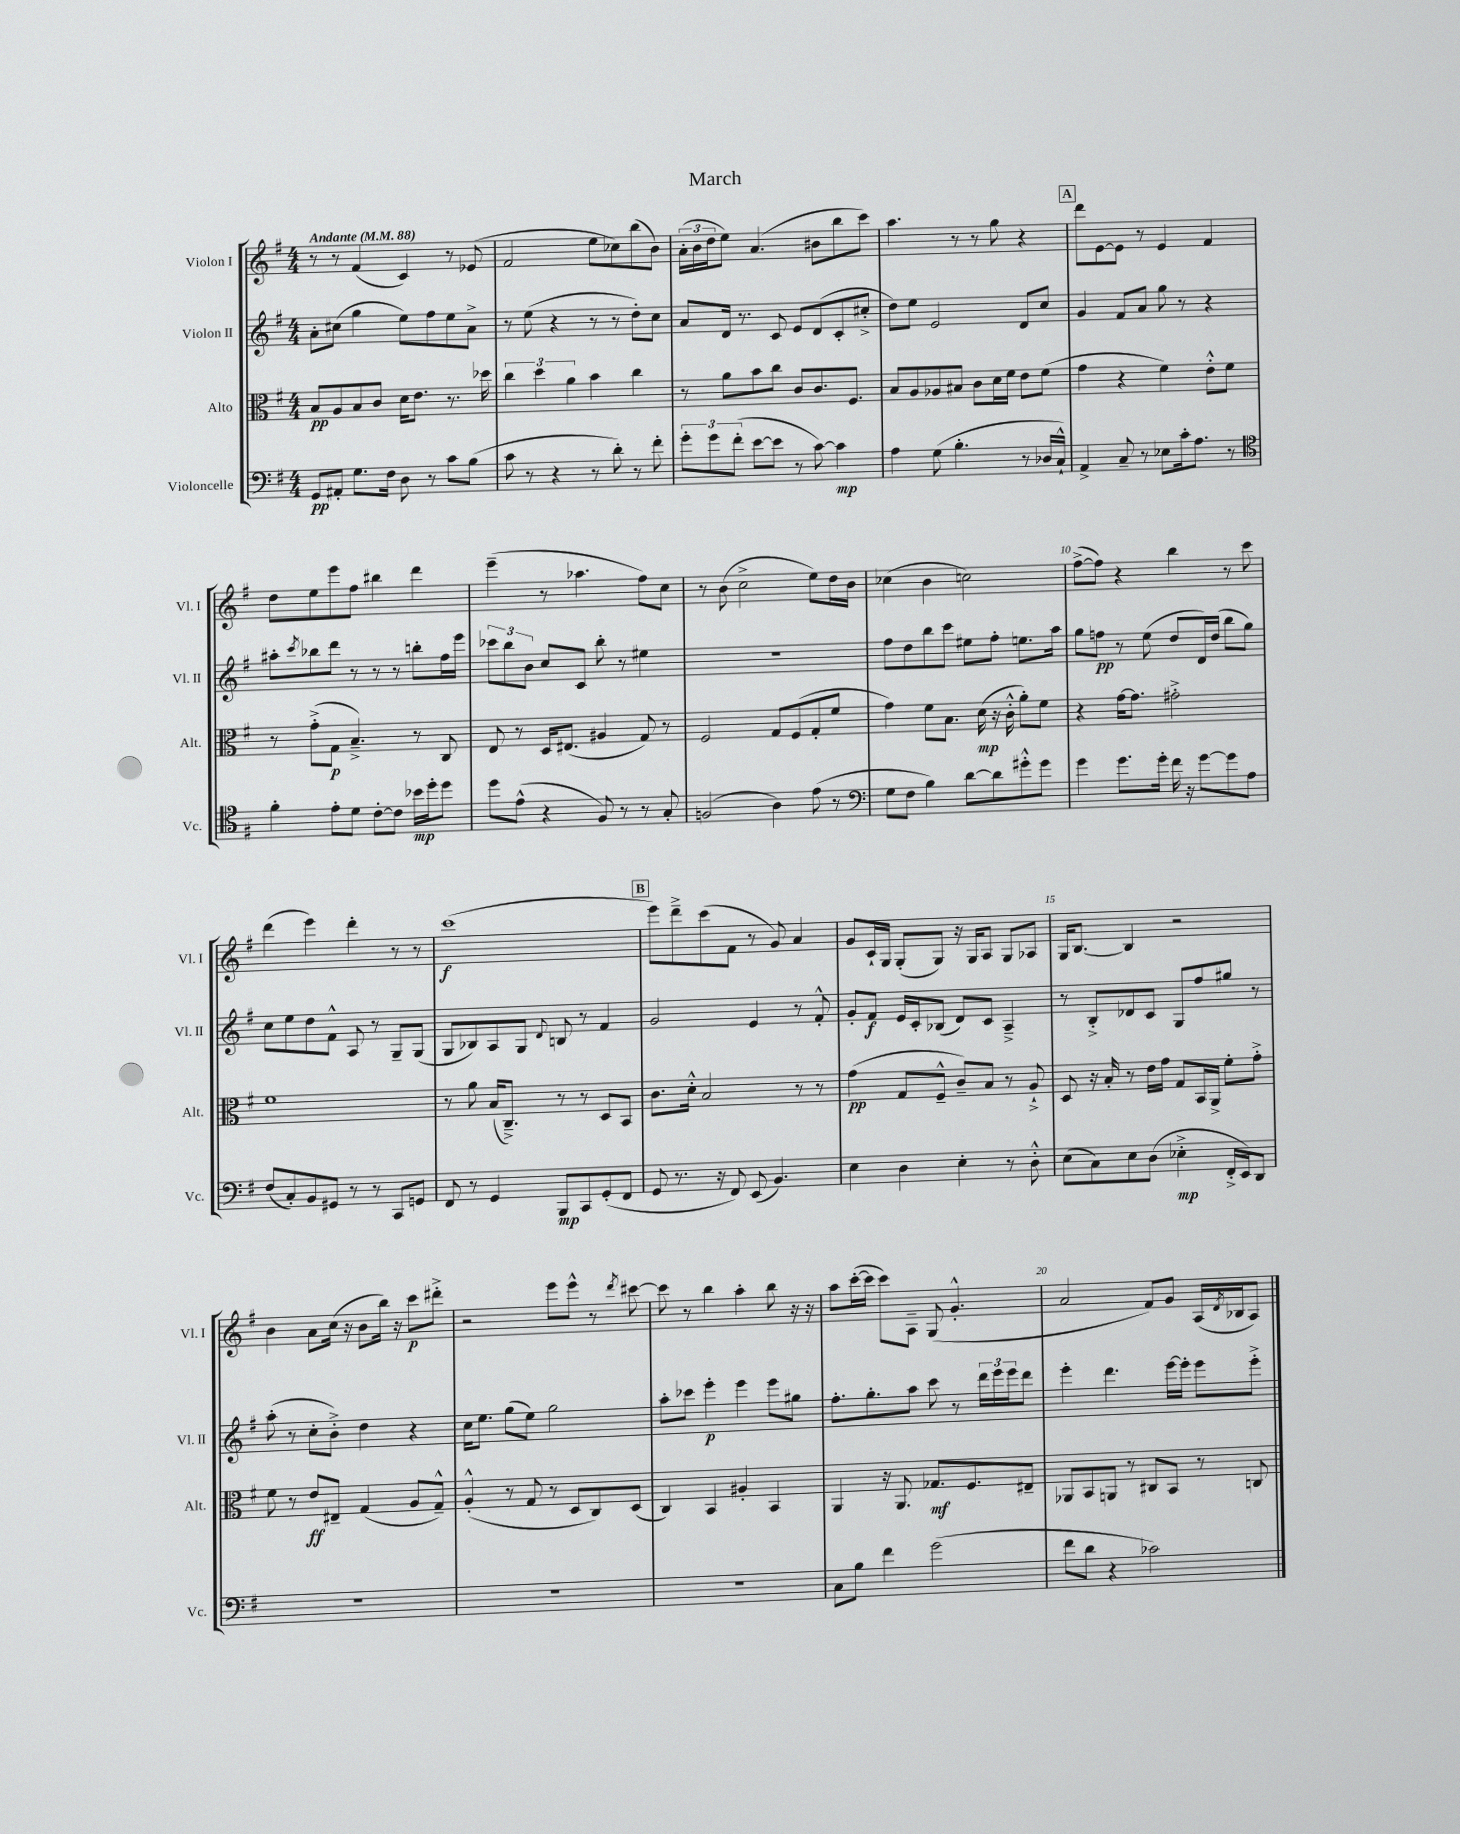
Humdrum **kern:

**kern	**kern	**kern	**kern
*staff4	*staff3	*staff2	*staff1
*clefF4	*clefC3	*clefG2	*clefG2
*k[f#]	*k[f#]	*k[f#]	*k[f#]
*M4/4	*M4/4	*M4/4	*M4/4
*MM88	*MM88	*MM88	*MM88
8GG	8B	8a'	8r
8AA#'	8A	(8cc#	8r
8.G	8B	4gg	(4f#
.	8c	.	.
16F#	.	.	.
8D	16d	8ee)	4c)
.	8.e	.	.
8r	.	8ff#	.
8c	8.r	8ee	8r
(8B	.	8a^	(8e-
.	16dd-	.	.
=	=	=	=
8c	6cc	8r	2f#
8r	.	(8ee	.
.	6dd	.	.
4r	.	4r	.
.	6a	.	.
8r	4b	8r	8ee
8d')	.	8r	8cc-)
8r	4cc	8dd')	(8bb
8f#'	.	8cc	8b)
=	=	=	=
12g'	8r	8a	(24a'
.	.	.	24b
12g	.	.	24dd
.	8a	16d	8ee)
(12f#'	.	.	.
.	.	8.r	.
[8e	8b	.	(4.a
8e]	8cc	8c	.
8r	8c	8e	.
[8c)	8.c	(8d	8b#
4c]	.	8c'	8bb
.	8.F#	.	.
.	.	8cc#'^	8ccc)
=	=	=	=
4A	8B	8dd)	4.aa
.	8A	8ee	.
(8G	8A-	2e	.
4.B'	8B#	.	8r
.	8c	.	8r
.	16d	.	8gg
.	16f#	.	.
8r	8e	8d	4r
16D-	(8f#	8cc	.
16C`^^)	.	.	.
=	=	=	=
4AA^	4g	4g	8ddd
.	.	.	[8e
8C~	4r	8f#	8e]
8r	.	8a	8r
8E-	4f#)	8gg	4e
16c'	.	8r	.
8.A	.	.	.
.	8e'^^	4r	4f#
8r	8f#	.	.
=	=	=	=
*clefC4	*	*	*
4f#'	8r	8aa#'	8dd
.	.	8qccc	.
.	(8g'^	8bb-	8ee
8e'	8G	8ddd	8eee
8d	4.B~^)	8r	8ff#
[8c'	.	8r	4bb#
8c]	.	8r	.
16b-	8r	8bb'	4ddd
16dd'	.	.	.
8dd	8C	16ff#	.
.	.	16eee	.
=	=	=	=
8dd	8E	12ccc-	(4eee~
.	.	12bb	.
(8e^^	8r	.	.
.	.	12b	.
4r	16D	8cc	8r
.	(8.E#	.	.
.	.	8c	4.aa-
8F#)	4A#	8bb'	.
8r	.	8r	.
8r	8G)	4ee#	8ff#)
8G'	8r	.	8cc
=	=	=	=
(2F	2F#	1r	8r
.	.	.	(8b
.	.	.	2cc^
4A)	8G	.	.
.	(8F#	.	.
(8e	8G'	.	8ee)
8r	8f#	.	16dd
.	.	.	16b
=	=	=	=
*clefF4	*	*	*
8G	4g)	8ff#	(4cc-
8F#	.	8dd	.
4B)	8f#	8bb	4b
.	8.B	8ccc	.
[8d	.	8ee#	2cc)
.	(16d	.	.
8d]	16r	8ff#'	.
.	16c'^^	.	.
8g#'^^	8a')	8.ee	.
8g#	8f#	.	.
.	.	16aa	.
=	=	=	=
4g	4r	8gg	([8ff#^
.	.	8ff	8ff#])
8.g	[16g	8r	4r
.	8.g]	.	.
.	.	(8ee	.
16g'	.	.	.
16f#	2g#'^	8dd	4bb
16r	.	.	.
[8g	.	16d)	.
.	.	(16dd	.
8g]	.	8bb	8r
8A	.	8gg)	8ccc
=	=	=	=
(8F#	1f#	8cc	(4ddd
8C')	.	8ee	.
8BB	.	8dd	4eee)
8GG#	.	8f#^^	.
8r	.	8A	4ddd'
8r	.	8r	.
8CC	.	8G~	8r
8GG	.	(8G	8r
=	=	=	=
8FF#	8r	8G	(1ccc
8r	8a	8B-)	.
4GG	(16B	8A	.
.	8.C~^)	.	.
.	.	8G	.
.	.	8qqd	.
8BBB	8r	8B	.
8CC	8r	8r	.
(8GG'	8D	4f#	.
8FF#	8BB	.	.
=	=	=	=
8GG	8.c	2g	8eee)
8.r	.	.	8ddd~^
.	16d'^^	.	.
.	2B	.	(8ccc
16r	.	.	.
8FF#)	.	.	8f#
(8EE	.	4e	8r
4.BB)	.	.	8g)
.	8r	8r	4a
.	8r	8f#'^^	.
=	=	=	=
4E	(4g	8g'	8g
.	.	8f#	16c`
.	.	.	16G
4D	8G	16e	(8G'
.	.	16c'	.
.	8F#~^^	(8B-	8G)
4E'	8c~)	8d)	16r
.	.	.	16G
.	8B	8c	8A
8r	8r	4A~^	8G
8D'^^	8A`^	.	8A-
=	=	=	=
(8E	8D	8r	16G
.	.	.	[8.B
8C)	16r	8B'^	.
.	16B'	.	.
8E	8r	8d-	4B]
(8D	16e	8c	.
.	16g	.	.
4E-'^	8G	8G	2r
.	16BB	8ff#	.
.	16AA^	.	.
16FF#'^	8f#'	8gg#	.
16EE)	.	.	.
8DD	8g'^	8r	.
=	=	=	=
1r	8f#	(8aa'	4b
.	8r	8r	.
.	8e	8cc'	8a
.	8E#~	8b'^)	(16cc
.	.	.	16r
.	(4G	4dd	8b
.	.	.	16bb)
.	.	.	16r
.	8A	4r	8ccc
.	8G~^^)	.	8ddd#'^
=	=	=	=
1r	(4A'^^	16cc	2r
.	.	8.ee	.
.	8r	(8gg	.
.	8G	8ee)	.
.	8r	2gg	8eee
.	8D	.	8eee^^
.	8C)	.	8r
.	.	.	8qddd
.	(8D	.	[8ccc#
=	=	=	=
1r	4C)	8aa'	8ccc#]
.	.	8ccc-	8r
.	4BB	4eee'	4bb
.	4A#'	4eee	4aa'
.	4BB	8eee	8bb
.	.	8gg#	16r
.	.	.	16r
=	=	=	=
8C	4AA	8.ff#'	8aa
8B	.	.	([16ccc'
.	.	8.gg'	16ccc]
4f#	16r	.	8ccc)
.	8.AA	.	.
.	.	8aa	8A~
(2g	8.G-	8ccc	(8G
.	.	8r	4.g'^^
.	8.F#	.	.
.	.	24ddd	.
.	.	24eee	.
.	.	24eee	.
.	8E#~	8ddd	.
=	=	=	=
8f#	8AA-	4eee'	2a
8d	8BB	.	.
4r	8AA	4.ddd	.
.	8r	.	.
2c-)	8C#	.	8f#)
.	8BB	[16eee	8g
.	.	16eee']	.
.	8r	8eee	(16A
.	.	.	8qd
.	.	.	16B-
.	8C	8eee'^	8A)
==	==	==	==
*-	*-	*-	*-
